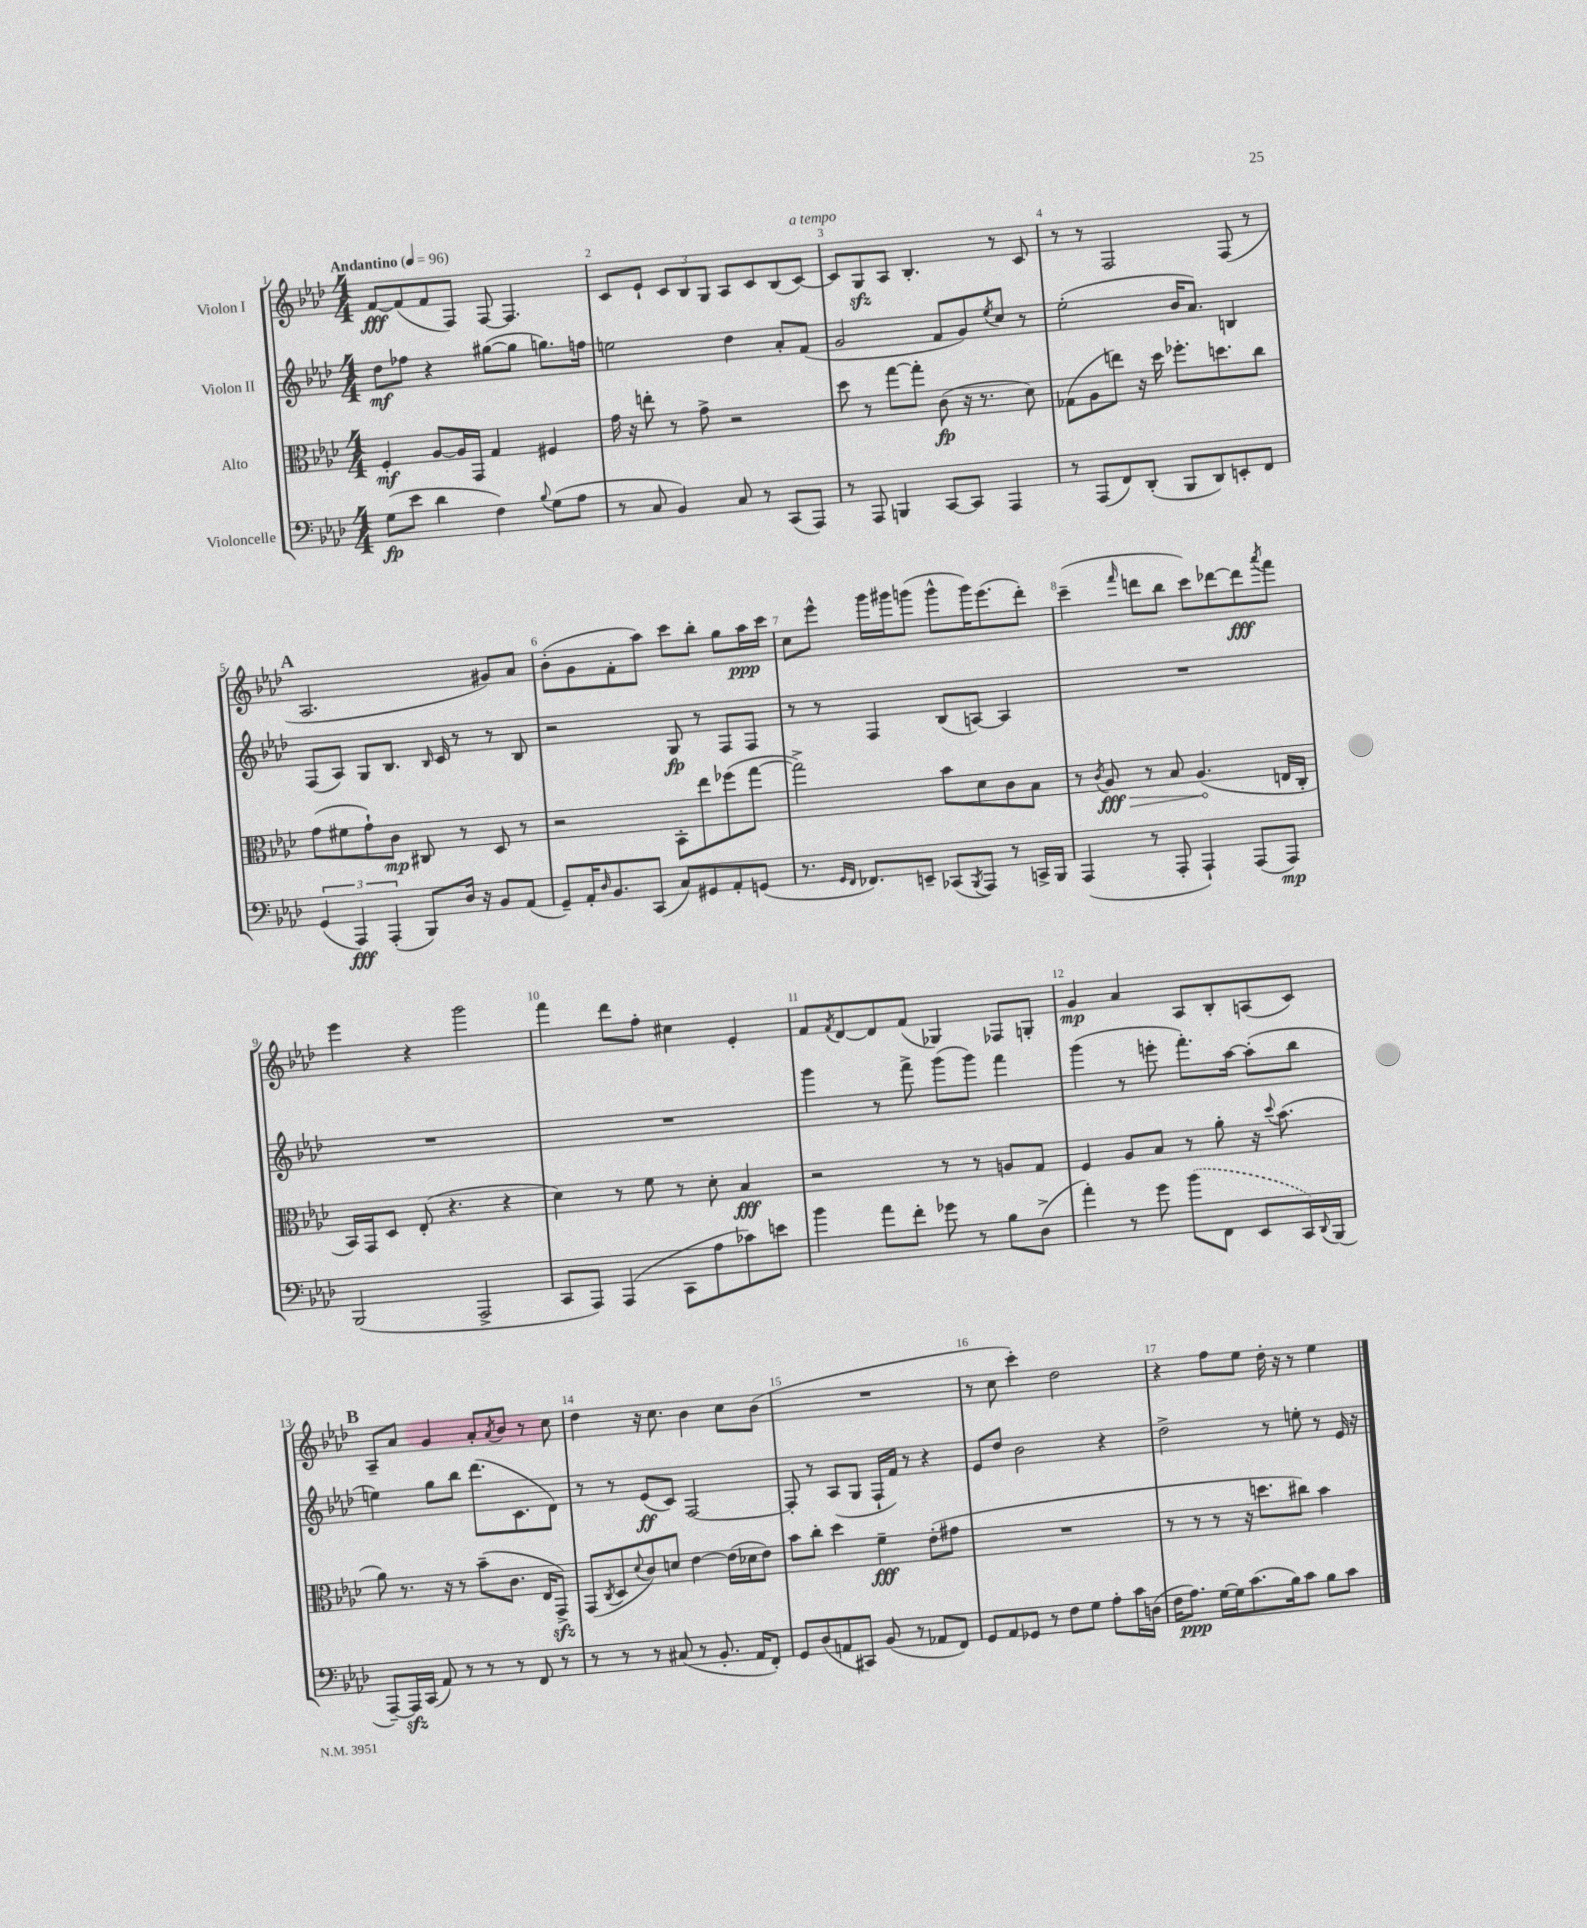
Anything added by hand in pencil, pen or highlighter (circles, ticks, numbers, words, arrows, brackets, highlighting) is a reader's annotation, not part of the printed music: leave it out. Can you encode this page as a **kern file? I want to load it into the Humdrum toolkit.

**kern	**dynam	**kern	**dynam	**kern	**dynam	**kern	**dynam
*part4	*part4	*part3	*part3	*part2	*part2	*part1	*part1
*staff4	*staff4	*staff3	*staff3	*staff2	*staff2	*staff1	*staff1
*I"Violoncelle	*	*I"Alto	*	*I"Violon II	*	*I"Violon I	*
*clefF4	*	*clefC3	*	*clefG2	*	*clefG2	*
*k[b-e-a-d-]	*	*k[b-e-a-d-]	*	*k[b-e-a-d-]	*	*k[b-e-a-d-]	*
*M4/4	*	*M4/4	*	*M4/4	*	*M4/4	*
*MM96	*	*MM96	*	*MM96	*	*MM96	*
=1	=1	=1	=1	=1	=1	=1	=1
!	!	!	!	!	!	!LO:TX:a:B:t=Andantino	!
(8G\L	fp	4F'/	mf	8dd-\L	mf	[8f/L	fff
8e-\J	.	.	.	8ff-X\J	.	(8f/]	.
4d-\	.	[8A-/L	.	4r	.	8f/	.
.	.	16A-/L]	.	.	.	8F/J)	.
.	.	16GG/JJ	.	.	.	.	.
4F\)	.	4G/	.	([8gg#X\L	.	[8F/	.
.	.	.	.	8gg#\J]	.	4.F/]	.
8qqB-/	.	.	.	.	.	.	.
(8G\L	.	4F#X/	.	8.ggn\L)	.	.	.
8A-\J	.	.	.	.	.	.	.
.	.	.	.	16ffn\Jk	.	.	.
=2	=2	=2	=2	=2	=2	=2	=2
8r	.	16g\	.	2een\	.	8c/L	.
.	.	16r	.	.	.	.	.
8C/	.	8een'\	.	.	.	8e-`/J	.
4BB-/)	.	8r	.	.	.	12c/L	.
.	.	.	.	.	.	12B-/	.
.	.	8g^\	.	.	.	.	.
.	.	.	.	.	.	12G/J	.
8C/	.	2r	.	4dd-\	.	8A-/L	.
8r	.	.	.	.	.	8c/	.
(8CC/L	.	.	.	8a-'/L	.	(8B-/	.
!	!	!	!	!	!	!LO:TX:a:i:t=a tempo	!
8AAA-/J)	.	.	.	(8f/J	.	[8c/J)	.
=3	=3	=3	=3	=3	=3	=3	=3
8r	.	8dd-\	.	2g/	.	8c/L]	.
8AAA-/	.	8r	.	.	.	8Gzz/	.
4BBBn/	.	[8gg\L	.	.	.	8A-/J	.
.	.	8gg'\J]	.	.	.	4.B-'/	.
[8CC/L	.	(8c\	fp	8f/L	.	.	.
8CC/J]	.	16r	.	8g/)	.	.	.
.	.	8.r	.	.	.	.	.
.	.	.	.	8qee-/	.	.	.
4AAA-/	.	.	.	8cc/J	.	8r	.
.	.	8d-\)	.	8r	.	8c/	.
=4	=4	=4	=4	=4	=4	=4	=4
8r	.	(8G-X\L	.	(2ee-'\	.	8r	.
(8AAA-/L	.	8A-\	.	.	.	8r	.
8FF/)	.	8een\J)	.	.	.	2F/	.
(8DD-'/J	.	16r	.	.	.	.	.
.	.	16dd-\	.	.	.	.	.
8BBB-/L	.	8.ff-X'\L	.	16b-/KL	.	.	.
.	.	.	.	8.a-/J)	.	.	.
8DD-/)	.	.	.	.	.	.	.
.	.	8.ddn\	.	.	.	.	.
8EEn'/	.	.	.	4Bn/	.	(8F/	.
8FF/J	.	8cc\J	.	.	.	8r	.
!!LO:LB:g=z
!!LO:REH:place=s1:t=A
=5	=5	=5	=5	=5	=5	=5	=5
(6GG/	.	(8g\L	.	(8F/L	.	2.A-/	.
.	.	8f#X\	.	8A-/J)	.	.	.
6AAA-/)	fff	.	.	.	.	.	.
.	.	8g`\)	.	8G/L	.	.	.
(6AAA-'/	.	.	.	.	.	.	.
.	.	8c\J	mp	8.B-/J	.	.	.
8BBB-/L)	.	8C#X/	.	.	.	.	.
.	.	.	.	16qqB-/	.	.	.
.	.	.	.	16c/	.	.	.
16D-/Jk	.	8r	.	8r	.	.	.
16r	.	.	.	.	.	.	.
8BB-/L	.	8D-/	.	8r	.	8g#X/L)	.
(8AA-/J	.	8r	.	8B-/	.	8a-/J	.
=6	=6	=6	=6	=6	=6	=6	=6
8GG~/L)	.	2r	.	2r	.	(8b-'\L	.
16AA-'/K	.	.	.	.	.	8g\	.
16qqD-/	.	.	.	.	.	.	.
8.BB-/	.	.	.	.	.	.	.
.	.	.	.	.	.	8f'\	.
(8CC/J	.	.	.	.	.	8aa-\J)	.
8C/L)	.	8BB-'\L	.	8G/	fp	8ccc\L	.
8GG#X/	.	8ee-\	.	8r	.	8bb-'\J	.
8AA-'/	.	(8ff-X\	.	8F/L	.	8gg\L	.
(8GGn/J	.	[8gg\J	.	8F/J	.	16aa-\L	ppp
.	.	.	.	.	.	16ccc\JJ	.
=7	=7	=7	=7	=7	=7	=7	=7
8.r	.	2gg^\])	.	8r	.	8cc\L	.
.	.	.	.	8r	.	8eee-^^\J	.
16qqGG/LL	.	.	.	.	.	.	.
16qqFF/JJ	.	.	.	.	.	.	.
8.FF-X/L)	.	.	.	.	.	.	.
.	.	.	.	4F/	.	16ggg\LL	.
.	.	.	.	.	.	16ggg#X\J	.
8EEn~/J	.	.	.	.	.	(8gggn\J	.
(8CC-X/L	.	8b-\L	.	(8B-/L	.	8ggg^^\L	.
8qBBB-/	.	.	.	.	.	.	.
8AAA-/J)	.	8d-\	.	[8An/J)	.	16ggg\K)	.
.	.	.	.	.	.	(8.eee-\	.
8r	.	8c\	.	4A/]	.	.	.
16CCn^/LL	.	8B-\J	.	.	.	8ddd-'\J)	.
16BBB-/JJ	.	.	.	.	.	.	.
=8	=8	=8	=8	=8	=8	=8	=8
(4AAA-/	.	8r	.	1r	.	(4ccc~\	.
.	.	8qc/	.	.	.	.	.
!	!	!	!LO:HP:b	!	!	!	!
.	.	8A-/	> fff	.	.	.	.
.	.	.	.	.	.	16qqfff/	.
8r	.	8r	.	.	.	8dddn\L	.
8AAA-'/	.	8B-/	.	.	.	8bb-\J	.
4AAA-`/)	.	(4.A-/	.	.	.	8ccc\L)	.
.	.	.	.	.	.	[8ddd-X\	.
(8AAA-/L	.	.	.	.	.	8ddd-\]	fff
.	.	.	.	.	.	8qaaa-/	.
8AAA-/J)	mp	16En/LL	]	.	.	8fff\J	.
.	.	16C'/JJ	.	.	.	.	.
!!LO:LB:g=z
=9	=9	=9	=9	=9	=9	=9	=9
(2BBB-/	.	16BB-/LL)	.	1r	.	4eee-\	.
.	.	16GG/J	.	.	.	.	.
.	.	8D-/J	.	.	.	.	.
.	.	(8E-'/	.	.	.	4r	.
.	.	4.r	.	.	.	.	.
2AAA-^/	.	.	.	.	.	2ggg\	.
.	.	4r	.	.	.	.	.
=10	=10	=10	=10	=10	=10	=10	=10
8CC/L	.	4d-\)	.	1r	.	4fff\	.
8AAA-/J)	.	.	.	.	.	.	.
(4AAA-/	.	8r	.	.	.	8ddd-\L	.
.	.	8f\	.	.	.	8ff'\J	.
8CC\L	.	8r	.	.	.	4cc#X\	.
8A-\	.	8d-'\	.	.	.	.	.
8c-X\)	.	4B-/	fff	.	.	4e-'/	.
8en\J	.	.	.	.	.	.	.
=11	=11	=11	=11	=11	=11	=11	=11
4b-\	.	2r	.	4ggg\	.	8f/L	.
.	.	.	.	.	.	8qf/	.
.	.	.	.	.	.	[8d-/	.
8a-\L	.	.	.	8r	.	8d-/]	.
8f'\J	.	.	.	8fff^\	.	(8f/J	.
8g-X\	.	8r	.	(8ggg\L	.	4G-X/)	.
8r	.	8r	.	8ggg\J)	.	.	.
8B-\L	.	8An/L	.	4fff\	.	8F-X/L	.
(8D-^\J	.	8G/J	.	.	.	8Gn'/J	.
=12	=12	=12	=12	=12	=12	=12	=12
4a-'\)	.	4F/	.	(4ggg\	.	4g/	mp
8r	.	8A-/L	.	8r	.	4a-/	.
8g\	.	8B-/J	.	8eeen'\	.	.	.
(8b-\L	.	8r	.	8.fff'\L)	.	8A-/L	.
8FF\J	.	8a-'\	.	.	.	8B-'/	.
.	.	.	.	[16aa-\Jk	.	.	.
8EE-/L	.	16r	.	(8aa-'\L]	.	(8An/	.
.	.	8qqdd-/	.	.	.	.	.
.	.	(8.b-\	.	.	.	.	.
16CC/L)	.	.	.	8bb-\J	.	8c/J)	.
8qqDD-/	.	.	.	.	.	.	.
(16BBB-/JJ	.	.	.	.	.	.	.
!!LO:LB:g=z
!!LO:REH:place=s1:t=B
=13	=13	=13	=13	=13	=13	=13	=13
[8AAA-~/L)	.	8a-\)	.	4een\)	.	8A-~/L	.
16AAA-zz/L]	.	8.r	.	.	.	8a-/J	.
(16CC/JJ	.	.	.	.	.	.	.
8AA-/)	.	.	.	8gg\L	.	4g/	.
.	.	16r	.	.	.	.	.
8r	.	8r	.	8bb-\J	.	.	.
8r	.	(8b-~\L	.	(8.ddd-\L	.	8a-'/L	.
.	.	.	.	.	.	8qa-/	.
8r	.	8.c\J	.	.	.	8b-/J	.
.	.	.	.	8.c\	.	.	.
8FF/	.	.	.	.	.	8r	.
.	.	16E-/KL	.	.	.	.	.
8r	.	8GGzz^/J)	.	8d-\J)	.	8cc\	.
=14	=14	=14	=14	=14	=14	=14	=14
8r	.	(8GG/L	.	8r	.	4dd-\	.
.	.	8qC/	.	.	.	.	.
8r	.	8D-/	.	8r	.	.	.
.	.	8qqd-/	.	.	.	.	.
8r	.	8c/)	.	(8e-/L	ff	16r	.
.	.	.	.	.	.	8.cc\	.
(8C#X/	.	8dn/J	.	8c/J)	.	.	.
8r	.	[4e-\	.	[2F/	.	4b-\	.
8.BB-'/	.	.	.	.	.	.	.
.	.	(16e-\LL]	.	.	.	8cc\L	.
16AA-/KL	.	16d-X\J	.	.	.	.	.
8FF'/J)	.	8e-\J)	.	.	.	(8b-\J	.
=15	=15	=15	=15	=15	=15	=15	=15
8GG/L	.	8b-\L	.	8F'/]	.	1r	.
(8D-/	.	8cc'\J	.	8r	.	.	.
8AAn/	.	4dd-\	.	(8A-/L	.	.	.
8CC#X/J)	.	.	.	8G/J	.	.	.
(8BB-/	.	4f~\	fff	16F`/LL	.	.	.
.	.	.	.	16f/JJ)	.	.	.
8r	.	.	.	8r	.	.	.
8AA-X/L	.	(8e-'\L	.	4r	.	.	.
8FF/J)	.	8g#X\J	.	.	.	.	.
=16	=16	=16	=16	=16	=16	=16	=16
8GG/L	.	1r	.	8e-/L	.	8r	.
8AA-/	.	.	.	8dd-/J	.	8cc\	.
8GG-X/J	.	.	.	2b-\	.	4ccc'\)	.
8r	.	.	.	.	.	.	.
8F\L	.	.	.	.	.	2dd-\	.
8G\J	.	.	.	.	.	.	.
8A-'\L	.	.	.	4r	.	.	.
16c\L	.	.	.	.	.	.	.
(16Dn\JJ	.	.	.	.	.	.	.
=17	=17	=17	=17	=17	=17	=17	=17
16F\KL	.	8r	.	2dd-^\	.	4r	.
8.A-\J)	ppp	.	.	.	.	.	.
.	.	8r	.	.	.	.	.
[16G\LL	.	8r	.	.	.	8ff\L	.
16G\J]	.	.	.	.	.	.	.
(8.c\	.	16r	.	.	.	8ee-\J	.
.	.	8.ddn\L	.	.	.	.	.
.	.	.	.	8r	.	16dd-'\	.
16B-\k)	.	.	.	.	.	16r	.
8c\J	.	8cc#X\J)	.	8een'\	.	8r	.
8B-\L	.	4b-\	.	8r	.	4ee-\	.
8c\J	.	.	.	16e-/	.	.	.
.	.	.	.	16r	.	.	.
==	==	==	==	==	==	==	==
*-	*-	*-	*-	*-	*-	*-	*-
